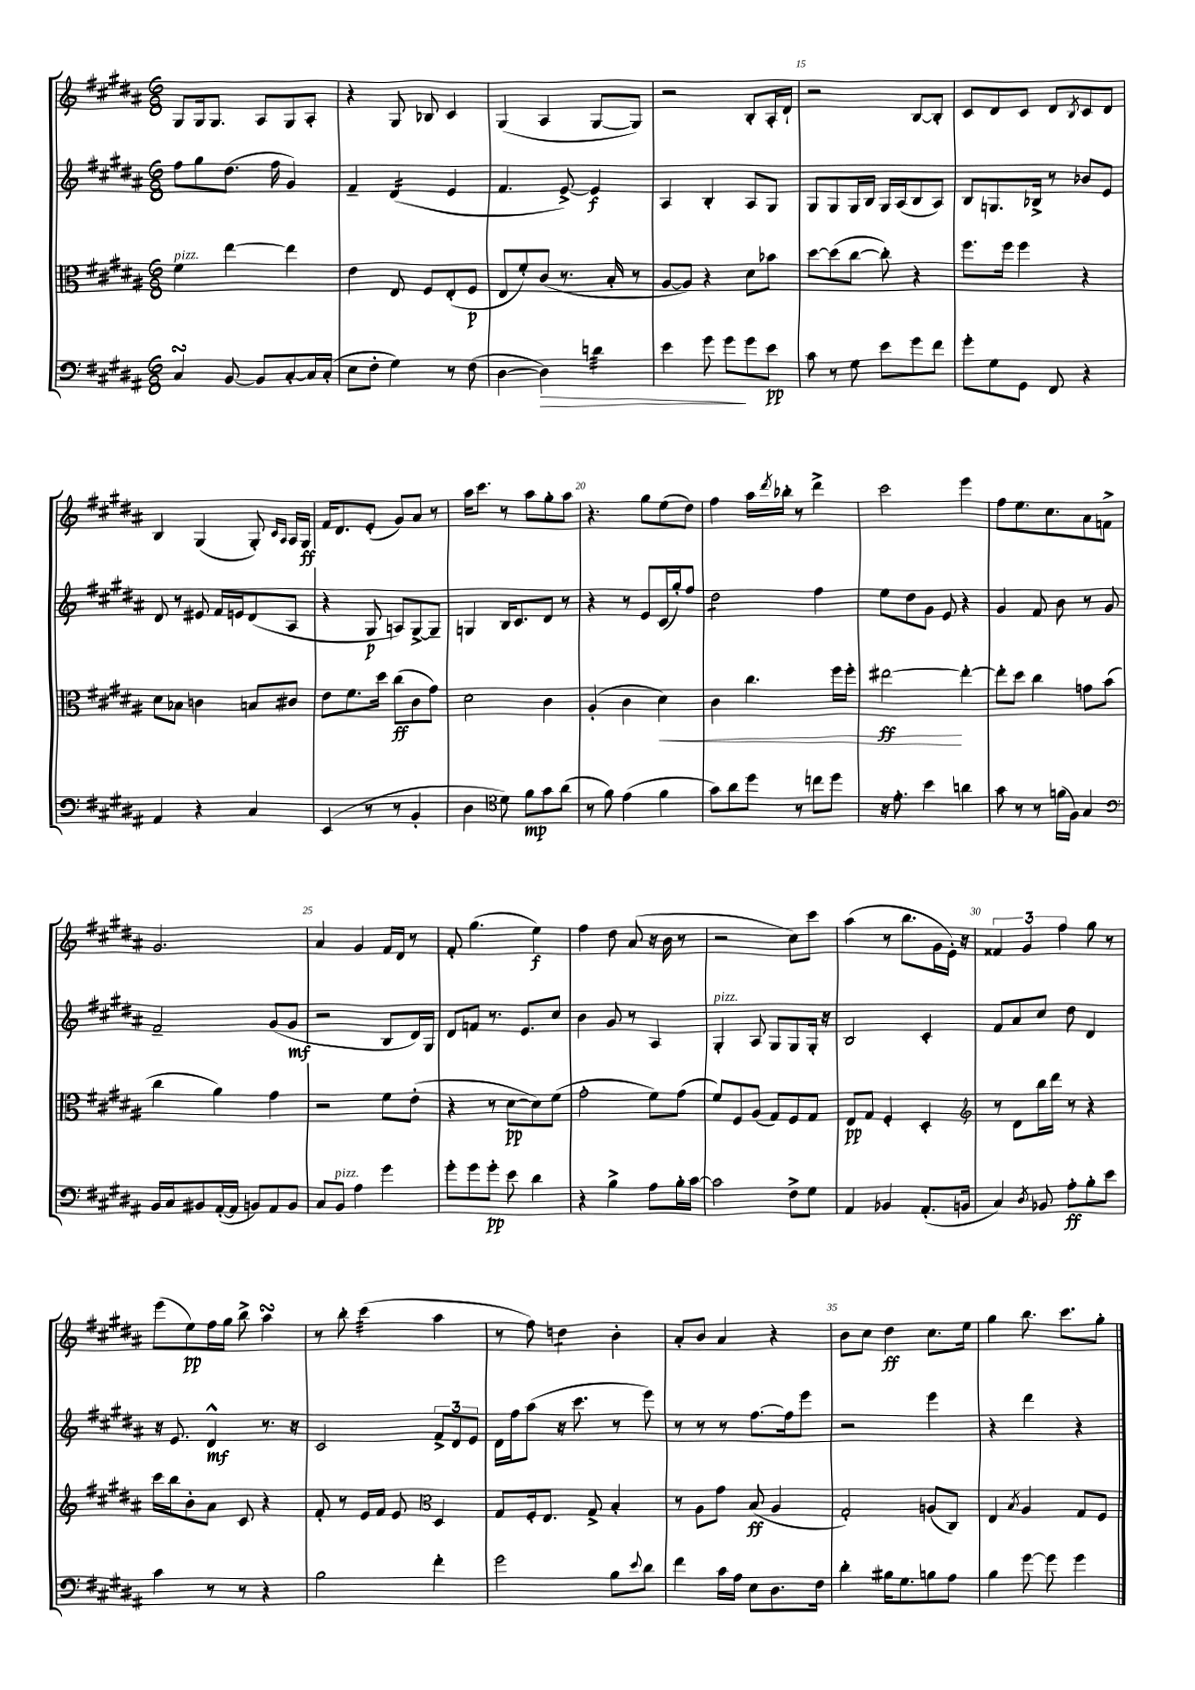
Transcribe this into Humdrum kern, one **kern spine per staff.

**kern	**kern	**kern	**kern
*staff4	*staff3	*staff2	*staff1
*clefF4	*clefC3	*clefG2	*clefG2
*k[f#c#g#d#a#]	*k[f#c#g#d#a#]	*k[f#c#g#d#a#]	*k[f#c#g#d#a#]
*M6/8	*M6/8	*M6/8	*M6/8
4C#/	4f#\	8ff#\L	8G#/L
.	.	8gg#\	16G#/k
.	.	.	8.G#/J
[8BB/	[4ee\	(8.dd#\J	.
8BB/]L	.	.	8A#/L
.	.	16ff#\	.
[8C#'/	4ee\]	4g#/)	8G#/
16C#/]L	.	.	8A#'/J
(16C#'/JJ	.	.	.
=	=	=	=
8E\L	4e\	4f#~/	4r
8F#'\J	.	.	.
4G#\)	8E/	(4d#/	8G#/
.	8F#/L	.	8B-/
8r	(8E'/	4e/	4c#/
(8F#\	8F#/J	.	.
=	=	=	=
[4D#\	8E/L	4.f#/	(4G#/
.	8f#'/)	.	.
4D#\])	(8c#/J	.	4A#/
.	8.r	[8e^/)	.
4d\	.	4e/]	[8G#/L
.	16B'/	.	.
.	8r	.	8G#/]J)
=	=	=	=
4e\	[8A#/L	4A#/	2r
.	8A#/]J)	.	.
8g#\	4r	4B'/	.
8g#\L	.	.	.
8g#\	8d#\L	8A#/L	8B'/L
8e\J	8b-\J	8G#/J	16A#'/L
.	.	.	16d#`/JJ
=	=	=	=
8c#\	[8dd#\L	8G#/L	2r
8r	(8dd#\]	8G#/	.
8G#\	[8cc#\J	16G#/L	.
.	.	16B/JJ	.
8e\L	8cc#'\])	16G#/LL	.
.	.	(16A#/J	.
8g#\	4r	8B/	[8B/L
8f#\J	.	8A#/J)	8B'/]J
=	=	=	=
8g#'\L	8.ff#\L	8B/L	8c#/L
8G#\	.	8.G/	8d#/
.	16ff#\Jk	.	.
8GG#\J	4ff#\	.	8c#/J
.	.	16B-^/Jk	.
8FF#/	.	8r	8d#/L
.	.	.	8qB/
4r	4r	8b-/L	8c#/
.	.	8e/J	8d#/J
=	=	=	=
4AA#/	8d#\L	8d#/	4B/
.	8B-\J	8r	.
4r	4c\	8e#/	(4G#/
.	.	16f#/LL	.
.	.	16e/J	.
4C#/	8B/L	(8d#/	8G#'/)
.	.	.	16qqc#/LL
.	.	.	16qqA#/JJ
.	8c#/J	8A#/J	16A#/LL
.	.	.	16G#/JJ
=	=	=	=
(4EE/	8e\L	4r	16f#/LK
.	.	.	8.d#/
.	8.f#\	.	.
8r	.	8G#/	(8e'/J
.	16dd#\Jk	.	.
8r	(8cc#\L	8A/L)	8g#/L)
4BB'/	8c#\	[8G#^/	8a#/J
.	8g#\J)	8G#~/]J	8r
=	=	=	=
4D#\	2d#\	4G/	16aa#\LK
.	.	.	8.ccc#\J
*clefC4	*	*	*
8d#\)	.	16B/LK	8r
.	.	8.c#/	.
8f#\L	.	.	8aa#\L
8g#\	4c#\	8d#/J	8gg#'\
(8a#\J	.	8r	8aa#\J
=	=	=	=
8r	(4A#'/	4r	4.r
8f#\)	.	.	.
(4e\	4c#\	8r	.
.	.	8e/L	8gg#\L
4f#\	4d#\)	(16c#/L	(8ee\
.	.	16gg#'/J)	.
.	.	8ff#/J	8dd#\J)
=	=	=	=
8g#\L)	4c#\	2dd#\	4ff#\
8a#\	.	.	.
8dd#\J	4.cc#\	.	16aa#\LL
.	.	.	8qddd#/
.	.	.	16bb-'\JJ
8r	.	.	8r
8cc\L	.	4ff#\	4ddd#^\
8dd#\J	16ff#\LL	.	.
.	16ff#'\JJ	.	.
=	=	=	=
16r	[2ee#\	8ee\L	2ccc#\
8.e'\	.	.	.
.	.	8dd#\	.
4b\	.	8g#\J	.
.	.	8e/	.
4a\	4ee#'\_	4r	4eee\
=	=	=	=
8g#\	8ee#'\]L	4g#/	8ff#\L
8r	8dd#\J	.	8.ee\
8r	4cc#\	8f#/	.
.	.	.	8.cc#\
(16f\LL	.	8b\	.
16F#\JJ)	.	.	.
4G#/	8g\L	8r	8a#\
.	(8b\J	8g#/	8f^\J
=	=	=	=
*clefF4	*	*	*
16BB/LL	4cc#\	2f#~/	2.g#/
16C#/J	.	.	.
8BB#/	.	.	.
([16AA#'/L	4a#\)	.	.
16AA#/]JJ	.	.	.
8BB/L)	.	.	.
8AA#/	4g#\	(8g#/L	.
8BB/J	.	8g#/J	.
=	=	=	=
8C#/L	2r	2r	4a#/
8BB/J	.	.	.
4A#\	.	.	4g#/
4g#\	8f#\L	8B/L	16f#/LL
.	.	.	16d#/JJ
.	(8e'\J	16d#/L)	8r
.	.	16G#/JJ	.
=	=	=	=
8g#'\L	4r	8d#/L	8f#'/
8g#\	.	8f/J	(4.gg#\
8g#'\J	8r	8.r	.
8e\	[8d#\L	.	.
.	.	8.e/L	.
4d#\	8d#\])	.	4ee\)
.	(8f#\J	8cc#/J	.
=	=	=	=
4r	2g#'\	4b\	4ff#\
4B^\	.	8g#/	8dd#\
.	.	8r	(8a#/
8A#\L	8f#\L)	4A#/	16r
.	.	.	16b\
16B'\L	(8g#\J	.	8r
[16c#\JJ	.	.	.
=	=	=	=
2c#\]	8f#/L)	4G#'/	2r
.	8F#/	.	.
.	(8A#/J	8A#/	.
.	8G#/L)	8G#/L	.
8F#^\L	8F#/	8G#/	8cc#\L)
8G#\J	8G#/J	16G#'/Jk	8ccc#\J
.	.	16r	.
=	=	=	=
4AA#/	8E/L	2B/	(4aa#\
.	8G#/J	.	.
4BB-/	4F#'/	.	8r
.	.	.	8.bb\L
(8.AA#'/L	4D#'/	4c#'/	.
.	.	.	16g#\L
.	.	.	16e'\JJ)
16BB/Jk	.	.	16r
=	=	=	=
*	*clefG2	*	*
4C#/)	8r	8f#/L	6f##/
.	8d#\L	8a#/	.
.	.	.	6g#/
8qD#/	.	.	.
8BB-/	16bb\L	8cc#/J	.
.	16ddd#\JJ	.	.
.	.	.	6ff#\
8A#'\L	8r	8dd#\	.
8B'\	4r	4d#/	8gg#\
8e\J	.	.	8r
=	=	=	=
4c#\	16ccc#\LL	16r	(8eee\L
.	16bb\J	8.e/	.
.	8b'\	.	8ee\)
8r	8a#\J	4d#^^/	16ff#\L
.	.	.	16gg#\JJ
8r	8c#/	.	8bb^\
4r	4r	8.r	4aa#\
.	.	16r	.
=	=	=	=
2B\	8f#'/	2c#/	8r
.	8r	.	8bb'\
.	16e/LL	.	(4ccc#\
.	16f#/JJ	.	.
.	8e/	.	.
*	*clefC3	*	*
4f#'\	4D#/	12f#^/L	4aa#\
.	.	12d#/	.
.	.	12e/J	.
=	=	=	=
2g#\	8G#/L	16d#\LL	8r
.	.	16ff#\J	.
.	16F#'/k	(8aa#\J	8ff#\)
.	8.E/J	.	.
.	.	16r	4dd\
.	.	8.ccc#\	.
.	8G#^/	.	.
8B\L	4B'/	8r	4b'\
8qqe/	.	.	.
8d#\J	.	8eee\)	.
=	=	=	=
4f#\	8r	8r	8a#'/L
.	8A#\L	8r	8b/J
16c#\LL	8g#\J	8r	4a#/
16A#\JJ	.	.	.
8E\L	(8B/	[8.ff#\L	.
8.D#\	4A#/	.	4r
.	.	16ff#\]k	.
.	.	8eee\J	.
16F#\Jk	.	.	.
=	=	=	=
4d#'\	2G#'/)	2r	8b\L
.	.	.	8cc#\J
16B#\LK	.	.	4dd#\
8.G#\	.	.	.
8B\	(8A/L	4eee\	8.cc#\L
8A#\J	8C#/J)	.	.
.	.	.	16ee\Jk
=	=	=	=
4B\	4E/	4r	4gg#\
.	8qB/	.	.
[8g#\	4A#/	4ddd#\	8.bb\
8g#\]	.	.	.
.	.	.	8.ccc#\L
4g#\	8G#/L	4r	.
.	8F#/J	.	8gg#'\J
==	==	==	==
*-	*-	*-	*-
